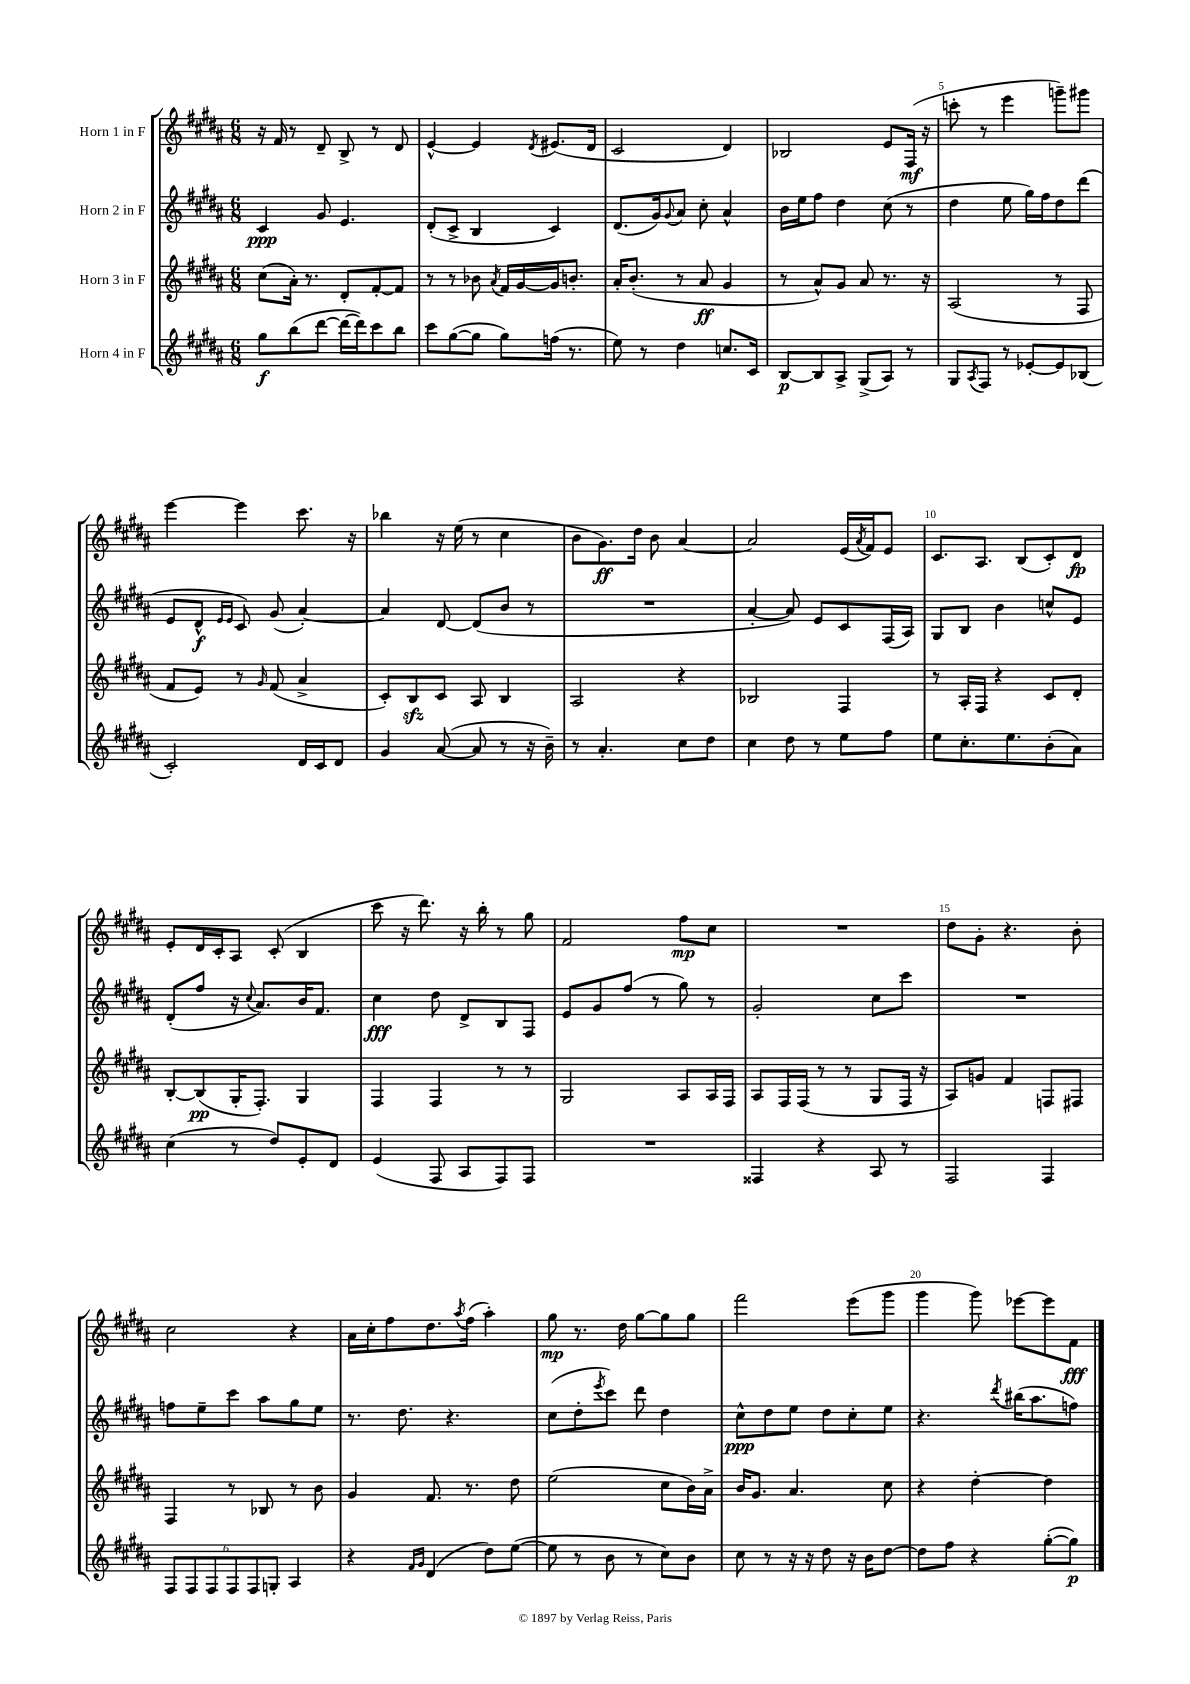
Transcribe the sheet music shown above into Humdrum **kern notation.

**kern	**dynam	**kern	**dynam	**kern	**dynam	**kern	**dynam
*part4	*part4	*part3	*part3	*part2	*part2	*part1	*part1
*staff4	*staff4	*staff3	*staff3	*staff2	*staff2	*staff1	*staff1
*I"Horn 4 in F	*	*I"Horn 3 in F	*	*I"Horn 2 in F	*	*I"Horn 1 in F	*
*clefG2	*	*clefG2	*	*clefG2	*	*clefG2	*
*k[f#c#g#d#a#]	*	*k[f#c#g#d#a#]	*	*k[f#c#g#d#a#]	*	*k[f#c#g#d#a#]	*
*M6/8	*	*M6/8	*	*M6/8	*	*M6/8	*
=1	=1	=1	=1	=1	=1	=1	=1
8gg#\L	f	(8cc#\L	.	4c#/	ppp	16r	.
.	.	.	.	.	.	16f#/	.
(8bb\	.	16a#'\Jk)	.	.	.	8r	.
.	.	8.r	.	.	.	.	.
[8ddd#\J	.	.	.	8g#/	.	8d#~/	.
16ddd#\LL_	.	8d#'/L	.	4.e/	.	8B^/	.
16ddd#\J])	.	.	.	.	.	.	.
8ccc#\	.	[8f#'/	.	.	.	8r	.
8bb\J	.	8f#/J]	.	.	.	8d#/	.
=2	=2	=2	=2	=2	=2	=2	=2
8ccc#\L	.	8r	.	(8d#'/L	.	[4e^^/	.
([8gg#\	.	8r	.	8c#^/J	.	.	.
8gg#\J]	.	8b-X\	.	4B/	.	4e/]	.
.	.	8qa#/	.	.	.	.	.
8gg#\L)	.	16f#/LL	.	.	.	.	.
.	.	[16g#/	.	.	.	.	.
.	.	.	.	.	.	8qd#/	.
(16ffn\Jk	.	16g#/J]	.	4c#/)	.	(8.e#X/L	.
8.r	.	8.bn'/J	.	.	.	.	.
.	.	.	.	.	.	16d#/Jk	.
=3	=3	=3	=3	=3	=3	=3	=3
8ee\)	.	16a#'/KL	.	(8.d#/L	.	2c#/	.
.	.	(8.b'/J	.	.	.	.	.
8r	.	.	.	.	.	.	.
.	.	.	.	16g#/k)	.	.	.
.	.	.	.	8qqg#/	.	.	.
4dd#\	.	8r	.	8a#/J	.	.	.
.	.	8a#/	ff	8cc#'\	.	.	.
8.ccn/L	.	4g#/	.	4a#^^/	.	4d#/)	.
16c#/Jk	.	.	.	.	.	.	.
=4	=4	=4	=4	=4	=4	=4	=4
[8B/L	p	8r	.	16b\LL	.	2B-X/	.
.	.	.	.	16ee\J	.	.	.
8B/]	.	8a#^^/L)	.	8ff#\J	.	.	.
8A#^/J	.	8g#/J	.	4dd#\	.	.	.
(8G#^/L	.	8a#/	.	.	.	.	.
8A#/J)	.	8.r	.	(8cc#\	.	8e/L	.
8r	.	.	.	8r	.	(16F#/Jk	mf
.	.	16r	.	.	.	16r	.
=5	=5	=5	=5	=5	=5	=5	=5
8G#/L	.	(2A#/	.	4dd#\	.	8cccn'\	.
8qA#/	.	.	.	.	.	.	.
8F#/J	.	.	.	.	.	8r	.
8r	.	.	.	8ee\	.	4eee\	.
[8e-X'/L	.	.	.	16gg#\LL)	.	.	.
.	.	.	.	16ff#\J	.	.	.
8e-/]	.	8r	.	8dd#\	.	8gggn~\L)	.
(8B-X/J	.	8F#/	.	(8ddd#\J	.	8ggg#X\J	.
!!LO:LB:g=z
=6	=6	=6	=6	=6	=6	=6	=6
2c#'/)	.	8f#/L	.	8e/L	.	[4eee\	.
.	.	8e/J)	.	8d#^^/J	f	.	.
.	.	.	.	16qqe/LL	.	.	.
.	.	.	.	16qqe/JJ	.	.	.
.	.	8r	.	8c#/)	.	4eee\]	.
.	.	16qqg#/	.	.	.	.	.
.	.	(8f#/	.	(8g#/	.	.	.
16d#/LL	.	4a#^/	.	[4a#'/)	.	8.ccc#\	.
16c#/J	.	.	.	.	.	.	.
8d#/J	.	.	.	.	.	.	.
.	.	.	.	.	.	16r	.
=7	=7	=7	=7	=7	=7	=7	=7
4g#/	.	8c#'/L)	.	4a#/]	.	4bb-X\	.
.	.	8Bzz/	.	.	.	.	.
([8a#/	.	8c#/J	.	[8d#/	.	16r	.
.	.	.	.	.	.	(16ee\	.
8a#/]	.	8A#/	.	(8d#/L]	.	8r	.
8r	.	4B/	.	8b/J	.	4cc#\	.
16r	.	.	.	8r	.	.	.
16b~\)	.	.	.	.	.	.	.
=8	=8	=8	=8	=8	=8	=8	=8
8r	.	2A#/	.	2.r	.	8b\L	.
4.a#'/	.	.	.	.	.	8.g#\)	ff
.	.	.	.	.	.	16dd#\Jk	.
.	.	.	.	.	.	8b\	.
8cc#\L	.	4r	.	.	.	[4a#/	.
8dd#\J	.	.	.	.	.	.	.
=9	=9	=9	=9	=9	=9	=9	=9
4cc#\	.	2B-X/	.	[4a#'/	.	2a#/]	.
8dd#\	.	.	.	8a#/])	.	.	.
8r	.	.	.	8e/L	.	.	.
8ee\L	.	4F#/	.	8c#/	.	(16e/LL	.
.	.	.	.	.	.	8qa#/	.
.	.	.	.	.	.	16f#/J)	.
8ff#\J	.	.	.	(16F#/L	.	8e/J	.
.	.	.	.	16A#/JJ)	.	.	.
=10	=10	=10	=10	=10	=10	=10	=10
8ee\L	.	8r	.	8G#/L	.	8.c#/L	.
8.cc#'\	.	16A#'/LL	.	8B/J	.	.	.
.	.	16F#/JJ	.	.	.	8.A#/J	.
.	.	4r	.	4b\	.	.	.
8.ee\	.	.	.	.	.	.	.
.	.	.	.	.	.	(8B/L	.
(8b'\	.	8c#/L	.	8ccn^^/L	.	8c#'/)	.
8a#\J)	.	8d#'/J	.	8e/J	.	8d#/J	fp
!!LO:LB:g=z
=11	=11	=11	=11	=11	=11	=11	=11
(4cc#\	.	[8B'/L	.	(8d#'/L	.	8e'/L	.
.	.	(8B/]	pp	8ff#/J	.	16d#/L	.
.	.	.	.	.	.	16c#'/J	.
8r	.	16G#'/K	.	16r	.	8A#/J	.
.	.	.	.	8qqcc#/	.	.	.
.	.	8.F#'/J)	.	8.a#/L)	.	.	.
8dd#/L)	.	.	.	.	.	(8c#'/	.
8e'/	.	4G#/	.	16b/K	.	4B/	.
.	.	.	.	8.f#/J	.	.	.
8d#/J	.	.	.	.	.	.	.
=12	=12	=12	=12	=12	=12	=12	=12
(4e/	.	4F#/	.	4cc#\	fff	8ccc#\	.
.	.	.	.	.	.	16r	.
.	.	.	.	.	.	8.ddd#\)	.
8F#/	.	4F#/	.	8dd#\	.	.	.
8A#/L	.	.	.	8d#^/L	.	16r	.
.	.	.	.	.	.	16bb'\	.
8F#/)	.	8r	.	8B/	.	8r	.
8F#/J	.	8r	.	8F#/J	.	8gg#\	.
=13	=13	=13	=13	=13	=13	=13	=13
2.r	.	2G#/	.	8e/L	.	2f#/	.
.	.	.	.	8g#/	.	.	.
.	.	.	.	(8ff#/J	.	.	.
.	.	.	.	8r	.	.	.
.	.	8A#/L	.	8gg#\)	.	8ff#\L	mp
.	.	16A#/L	.	8r	.	8cc#\J	.
.	.	16F#/JJ	.	.	.	.	.
=14	=14	=14	=14	=14	=14	=14	=14
4F##X/	.	8A#/L	.	2g#'/	.	2.r	.
.	.	16F#/L	.	.	.	.	.
.	.	(16F#/JJ	.	.	.	.	.
4r	.	8r	.	.	.	.	.
.	.	8r	.	.	.	.	.
8A#/	.	8G#/L	.	8cc#\L	.	.	.
8r	.	16F#/Jk	.	8ccc#\J	.	.	.
.	.	16r	.	.	.	.	.
=15	=15	=15	=15	=15	=15	=15	=15
2F#/	.	8A#/L)	.	2.r	.	8dd#\L	.
.	.	8gn/J	.	.	.	8g#'\J	.
.	.	4f#/	.	.	.	4.r	.
4F#/	.	8Fn/L	.	.	.	.	.
.	.	8F#X/J	.	.	.	8b'\	.
!!LO:LB:g=z
=16	=16	=16	=16	=16	=16	=16	=16
12F#/L	.	4F#/	.	8ffn\L	.	2cc#\	.
12F#/	.	.	.	.	.	.	.
.	.	.	.	8ee~\	.	.	.
12F#/	.	.	.	.	.	.	.
12F#/	.	8r	.	8ccc#\J	.	.	.
12F#/	.	.	.	.	.	.	.
.	.	8B-X/	.	8aa#\L	.	.	.
12Gn'/J	.	.	.	.	.	.	.
4A#/	.	8r	.	8gg#\	.	4r	.
.	.	8b\	.	8ee\J	.	.	.
=17	=17	=17	=17	=17	=17	=17	=17
4r	.	4g#/	.	8.r	.	16a#\LL	.
.	.	.	.	.	.	16cc#'\J	.
.	.	.	.	.	.	8ff#\	.
.	.	.	.	8.dd#\	.	.	.
16qqf#/LL	.	.	.	.	.	.	.
16qqg#/JJ	.	.	.	.	.	.	.
(4d#/	.	8.f#/	.	.	.	8.dd#\	.
.	.	.	.	4.r	.	.	.
.	.	.	.	.	.	8qaa#/	.
.	.	8.r	.	.	.	(16ff#\Jk	.
8dd#\L)	.	.	.	.	.	4aa#'\)	.
([8ee\J	.	8dd#\	.	.	.	.	.
=18	=18	=18	=18	=18	=18	=18	=18
8ee\]	.	(2ee\	.	(8cc#\L	.	8gg#\	mp
8r	.	.	.	8dd#'\	.	8.r	.
.	.	.	.	8qeee/	.	.	.
8b\	.	.	.	8ccc#\J)	.	.	.
.	.	.	.	.	.	16dd#\	.
8r	.	.	.	8ddd#\	.	[8gg#\L	.
8cc#\L)	.	8cc#\L	.	4dd#\	.	8gg#\]	.
8b\J	.	16b\L)	.	.	.	8gg#\J	.
.	.	16a#^\JJ	.	.	.	.	.
=19	=19	=19	=19	=19	=19	=19	=19
8cc#\	.	16b/KL	.	8cc#^^\L	ppp	2fff#\	.
.	.	8.g#/J	.	.	.	.	.
8r	.	.	.	8dd#\	.	.	.
16r	.	4.a#/	.	8ee\J	.	.	.
16r	.	.	.	.	.	.	.
8dd#\	.	.	.	8dd#\L	.	.	.
16r	.	.	.	8cc#'\	.	(8eee\L	.
16b\KL	.	.	.	.	.	.	.
[8dd#\J	.	8cc#\	.	8ee\J	.	8ggg#\J	.
=20	=20	=20	=20	=20	=20	=20	=20
8dd#\L]	.	4r	.	4.r	.	4ggg#\	.
8ff#\J	.	.	.	.	.	.	.
4r	.	[4dd#'\	.	.	.	8ggg#\)	.
.	.	.	.	8qddd#/	.	.	.
.	.	.	.	(16bb#X\KL	.	[8eee-X\L	.
.	.	.	.	8.aa#\	.	.	.
([8gg#'\L	.	4dd#\]	.	.	.	8eee-\]	.
8gg#\J])	p	.	.	8ffn\J)	.	8f#\J	fff
==	==	==	==	==	==	==	==
*-	*-	*-	*-	*-	*-	*-	*-
